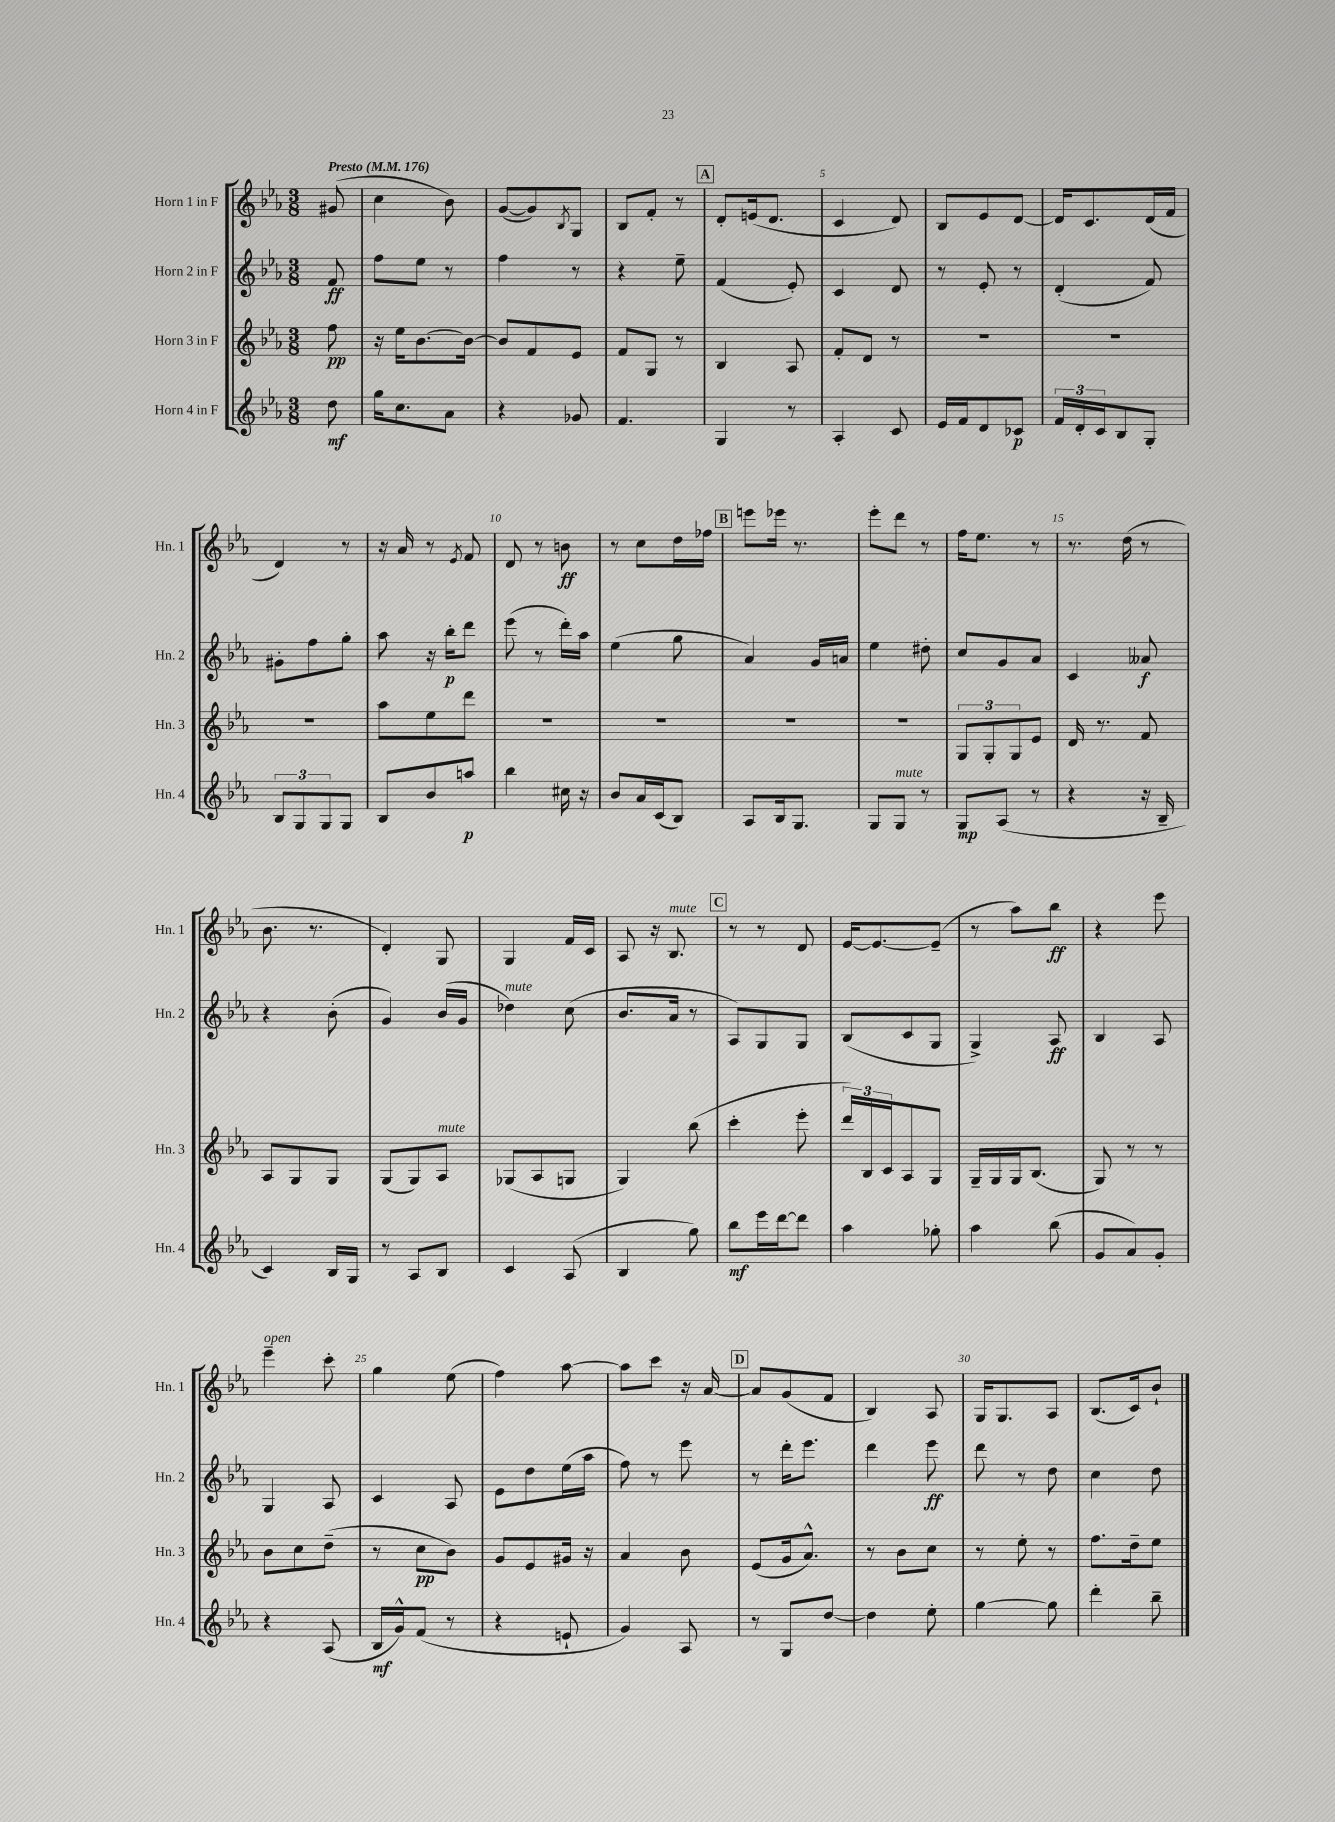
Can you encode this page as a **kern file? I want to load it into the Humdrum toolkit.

**kern	**dynam	**kern	**dynam	**kern	**dynam	**kern	**dynam
*part4	*part4	*part3	*part3	*part2	*part2	*part1	*part1
*staff4	*staff4	*staff3	*staff3	*staff2	*staff2	*staff1	*staff1
*I"Horn 4 in F	*	*I"Horn 3 in F	*	*I"Horn 2 in F	*	*I"Horn 1 in F	*
*I'Hn. 4	*	*I'Hn. 3	*	*I'Hn. 2	*	*I'Hn. 1	*
*clefG2	*	*clefG2	*	*clefG2	*	*clefG2	*
*k[b-e-a-]	*	*k[b-e-a-]	*	*k[b-e-a-]	*	*k[b-e-a-]	*
*M3/8	*	*M3/8	*	*M3/8	*	*M3/8	*
*MM176	*	*MM176	*	*MM176	*	*MM176	*
=	=	=	=	=	=	=	=
!	!	!	!	!	!	!LO:TX:a:B:t=Presto	!
8dd\	mf	8ff\	pp	8f/	ff	(8g#X/	.
=1	=1	=1	=1	=1	=1	=1	=1
16gg\KL	.	16r	.	8ff\L	.	4cc\	.
8.cc\	.	16ee-\KL	.	.	.	.	.
.	.	[8.b-\	.	8ee-\J	.	.	.
8a-\J	.	.	.	8r	.	8b-\)	.
.	.	16b-\Jk_	.	.	.	.	.
=2	=2	=2	=2	=2	=2	=2	=2
4r	.	8b-/L]	.	4ff\	.	([8g/L	.
.	.	8f/	.	.	.	8g/])	.
.	.	.	.	.	.	8qB-/	.
8g-X/	.	8e-/J	.	8r	.	8G/J	.
=3	=3	=3	=3	=3	=3	=3	=3
4.f/	.	8f/L	.	4r	.	8B-/L	.
.	.	8G/J	.	.	.	8f'/J	.
.	.	8r	.	8ee-~\	.	8r	.
!!LO:REH:place=s1:t=A
=4	=4	=4	=4	=4	=4	=4	=4
4G/	.	4B-/	.	(4f/	.	8d'/L	.
.	.	.	.	.	.	(16en/k	.
.	.	.	.	.	.	8.d/J	.
8r	.	8A-/	.	8e-'/)	.	.	.
=5	=5	=5	=5	=5	=5	=5	=5
4A-'/	.	8f'/L	.	4c/	.	4c/	.
.	.	8d/J	.	.	.	.	.
8c/	.	8r	.	8d/	.	8d/)	.
=6	=6	=6	=6	=6	=6	=6	=6
16e-/LL	.	4.r	.	8r	.	8B-/L	.
16f/J	.	.	.	.	.	.	.
8d/	.	.	.	8e-'/	.	8e-/	.
8c-X/J	p	.	.	8r	.	[8d/J	.
=7	=7	=7	=7	=7	=7	=7	=7
24f/LL	.	4.r	.	(4d'/	.	16d/KL]	.
24d'/	.	.	.	.	.	.	.
.	.	.	.	.	.	8.c/	.
24c/J	.	.	.	.	.	.	.
8B-/	.	.	.	.	.	.	.
8G'/J	.	.	.	8f/)	.	(16d/L	.
.	.	.	.	.	.	16f/JJ	.
!!LO:LB:g=z
=8	=8	=8	=8	=8	=8	=8	=8
12B-/L	.	4.r	.	8g#X'\L	.	4d/)	.
12G/	.	.	.	.	.	.	.
.	.	.	.	8ff\	.	.	.
12G/	.	.	.	.	.	.	.
8G/J	.	.	.	8gg'\J	.	8r	.
=9	=9	=9	=9	=9	=9	=9	=9
8B-/L	.	8aa-\L	.	8aa-\	.	16r	.
.	.	.	.	.	.	16a-/	.
8b-/	.	8ee-\	.	16r	.	8r	.
.	.	.	.	16bb-'\KL	p	.	.
.	.	.	.	.	.	8qe-/	.
8aan/J	p	8ddd\J	.	8ddd\J	.	8f/	.
=10	=10	=10	=10	=10	=10	=10	=10
4bb-\	.	4.r	.	(8eee-\	.	8d/	.
.	.	.	.	8r	.	8r	.
16cc#X\	.	.	.	16ddd'\LL)	.	8bn\	ff
16r	.	.	.	16aa-\JJ	.	.	.
=11	=11	=11	=11	=11	=11	=11	=11
8b-/L	.	4.r	.	(4ee-\	.	8r	.
16a-/L	.	.	.	.	.	8cc\L	.
(16c/J	.	.	.	.	.	.	.
8B-/J)	.	.	.	8gg\	.	16dd\L	.
.	.	.	.	.	.	16ff-X\JJ	.
!!LO:REH:place=s1:t=B
=12	=12	=12	=12	=12	=12	=12	=12
8A-/L	.	4.r	.	4a-/)	.	8eeen\L	.
16B-/k	.	.	.	.	.	16eee-X\Jk	.
8.G/J	.	.	.	.	.	8.r	.
.	.	.	.	16g/LL	.	.	.
.	.	.	.	16an/JJ	.	.	.
=13	=13	=13	=13	=13	=13	=13	=13
8G/L	.	4.r	.	4ee-\	.	8eee-'\L	.
!LO:TX:a:i:t=mute	!	!	!	!	!	!	!
8G/J	.	.	.	.	.	8ddd\J	.
8r	.	.	.	8dd#X'\	.	8r	.
=14	=14	=14	=14	=14	=14	=14	=14
8G/L	mp	12G/L	.	8cc/L	.	16ff\KL	.
.	.	.	.	.	.	8.ee-\J	.
.	.	12G'/	.	.	.	.	.
(8A-/J	.	.	.	8g/	.	.	.
.	.	12G/	.	.	.	.	.
8r	.	8e-/J	.	8a-/J	.	8r	.
=15	=15	=15	=15	=15	=15	=15	=15
4r	.	16d/	.	4c/	.	8.r	.
.	.	8.r	.	.	.	.	.
.	.	.	.	.	.	(16dd\	.
16r	.	8f/	.	8a--X/	f	8r	.
16B-~/	.	.	.	.	.	.	.
!!LO:LB:g=z
=16	=16	=16	=16	=16	=16	=16	=16
4c/)	.	8A-/L	.	4r	.	8.b-\	.
.	.	8G/	.	.	.	.	.
.	.	.	.	.	.	8.r	.
16B-/LL	.	8G/J	.	(8b-'\	.	.	.
16G/JJ	.	.	.	.	.	.	.
=17	=17	=17	=17	=17	=17	=17	=17
8r	.	(8G/L	.	4g/)	.	4d'/)	.
8A-/L	.	8G/)	.	.	.	.	.
!	!	!LO:TX:a:i:t=mute	!	!	!	!	!
8B-/J	.	8A-/J	.	(16b-/LL	.	8G/	.
.	.	.	.	16g/JJ	.	.	.
=18	=18	=18	=18	=18	=18	=18	=18
!	!	!	!	!LO:TX:a:i:t=mute	!	!	!
4c/	.	(8G-X/L	.	4dd-X\)	.	4G/	.
.	.	8A-/	.	.	.	.	.
(8A-/	.	8Gn/J	.	(8cc\	.	16f/LL	.
.	.	.	.	.	.	16c/JJ	.
=19	=19	=19	=19	=19	=19	=19	=19
4B-/	.	4G/)	.	8.b-/L	.	8A-/	.
.	.	.	.	.	.	16r	.
!	!	!	!	!	!	!LO:TX:a:i:t=mute	!
.	.	.	.	16a-/Jk	.	8.B-/	.
8gg\)	.	(8bb-\	.	8r	.	.	.
!!LO:REH:place=s1:t=C
=20	=20	=20	=20	=20	=20	=20	=20
8bb-\L	mf	4ccc'\	.	8A-/L)	.	8r	.
16eee-\L	.	.	.	8G/	.	8r	.
[16ddd\J	.	.	.	.	.	.	.
8ddd\J]	.	8eee-'\	.	8G/J	.	8d/	.
=21	=21	=21	=21	=21	=21	=21	=21
4aa-\	.	24ddd/LL)	.	(8B-/L	.	[16e-/KL	.
.	.	24B-/	.	.	.	.	.
.	.	.	.	.	.	8.e-/_	.
.	.	24c/J	.	.	.	.	.
.	.	8A-/	.	8c/	.	.	.
8gg-X'\	.	8G/J	.	8G/J	.	(8e-~/J]	.
=22	=22	=22	=22	=22	=22	=22	=22
4aa-\	.	16G~/LL	.	4G^/)	.	8r	.
.	.	16G/	.	.	.	.	.
.	.	16G/J	.	.	.	8aa-\L)	.
.	.	(8.B-/J	.	.	.	.	.
(8bb-\	.	.	.	8A-/	ff	8bb-\J	ff
=23	=23	=23	=23	=23	=23	=23	=23
8g/L	.	8G/)	.	4B-/	.	4r	.
8a-/)	.	8r	.	.	.	.	.
8g'/J	.	8r	.	8A-/	.	8eee-\	.
!!LO:LB:g=z
=24	=24	=24	=24	=24	=24	=24	=24
!	!	!	!	!	!	!LO:TX:a:i:t=open	!
4r	.	8b-\L	.	4G/	.	4eee-~\	.
.	.	8cc\	.	.	.	.	.
(8A-/	.	(8dd~\J	.	8A-/	.	8ccc'\	.
=25	=25	=25	=25	=25	=25	=25	=25
16B-/LL	mf	8r	.	4c/	.	4gg\	.
16g^^/J)	.	.	.	.	.	.	.
(8f/J	.	8cc\L	pp	.	.	.	.
8r	.	8b-\J)	.	8A-/	.	(8ee-\	.
=26	=26	=26	=26	=26	=26	=26	=26
4r	.	8g/L	.	8e-\L	.	4ff\)	.
.	.	8e-/	.	8dd\	.	.	.
8en`/	.	16g#X/Jk	.	(16ee-\L	.	[8aa-\	.
.	.	16r	.	16aa-\JJ	.	.	.
=27	=27	=27	=27	=27	=27	=27	=27
4g/)	.	4a-/	.	8ff\)	.	8aa-\L]	.
.	.	.	.	8r	.	8ccc\J	.
8A-/	.	8b-\	.	8eee-\	.	16r	.
.	.	.	.	.	.	[16a-/	.
!!LO:REH:place=s1:t=D
=28	=28	=28	=28	=28	=28	=28	=28
8r	.	(8e-/L	.	8r	.	8a-/L]	.
8G/L	.	16g/k	.	16ddd'\KL	.	(8g/	.
.	.	8.a-^^/J)	.	8.eee-\J	.	.	.
[8dd/J	.	.	.	.	.	8f/J	.
=29	=29	=29	=29	=29	=29	=29	=29
4dd\]	.	8r	.	4ddd\	.	4B-/)	.
.	.	8b-\L	.	.	.	.	.
8ee-'\	.	8cc\J	.	8eee-\	ff	8A-/	.
=30	=30	=30	=30	=30	=30	=30	=30
[4gg\	.	8r	.	8ddd\	.	16G/KL	.
.	.	.	.	.	.	8.G/	.
.	.	8ee-'\	.	8r	.	.	.
8gg\]	.	8r	.	8dd\	.	8A-/J	.
=31	=31	=31	=31	=31	=31	=31	=31
4ddd'\	.	8.ff\L	.	4cc\	.	(8.B-/L	.
.	.	16dd~\k	.	.	.	16c/k)	.
8bb-~\	.	8ee-\J	.	8dd\	.	8b-`/J	.
==	==	==	==	==	==	==	==
*-	*-	*-	*-	*-	*-	*-	*-
